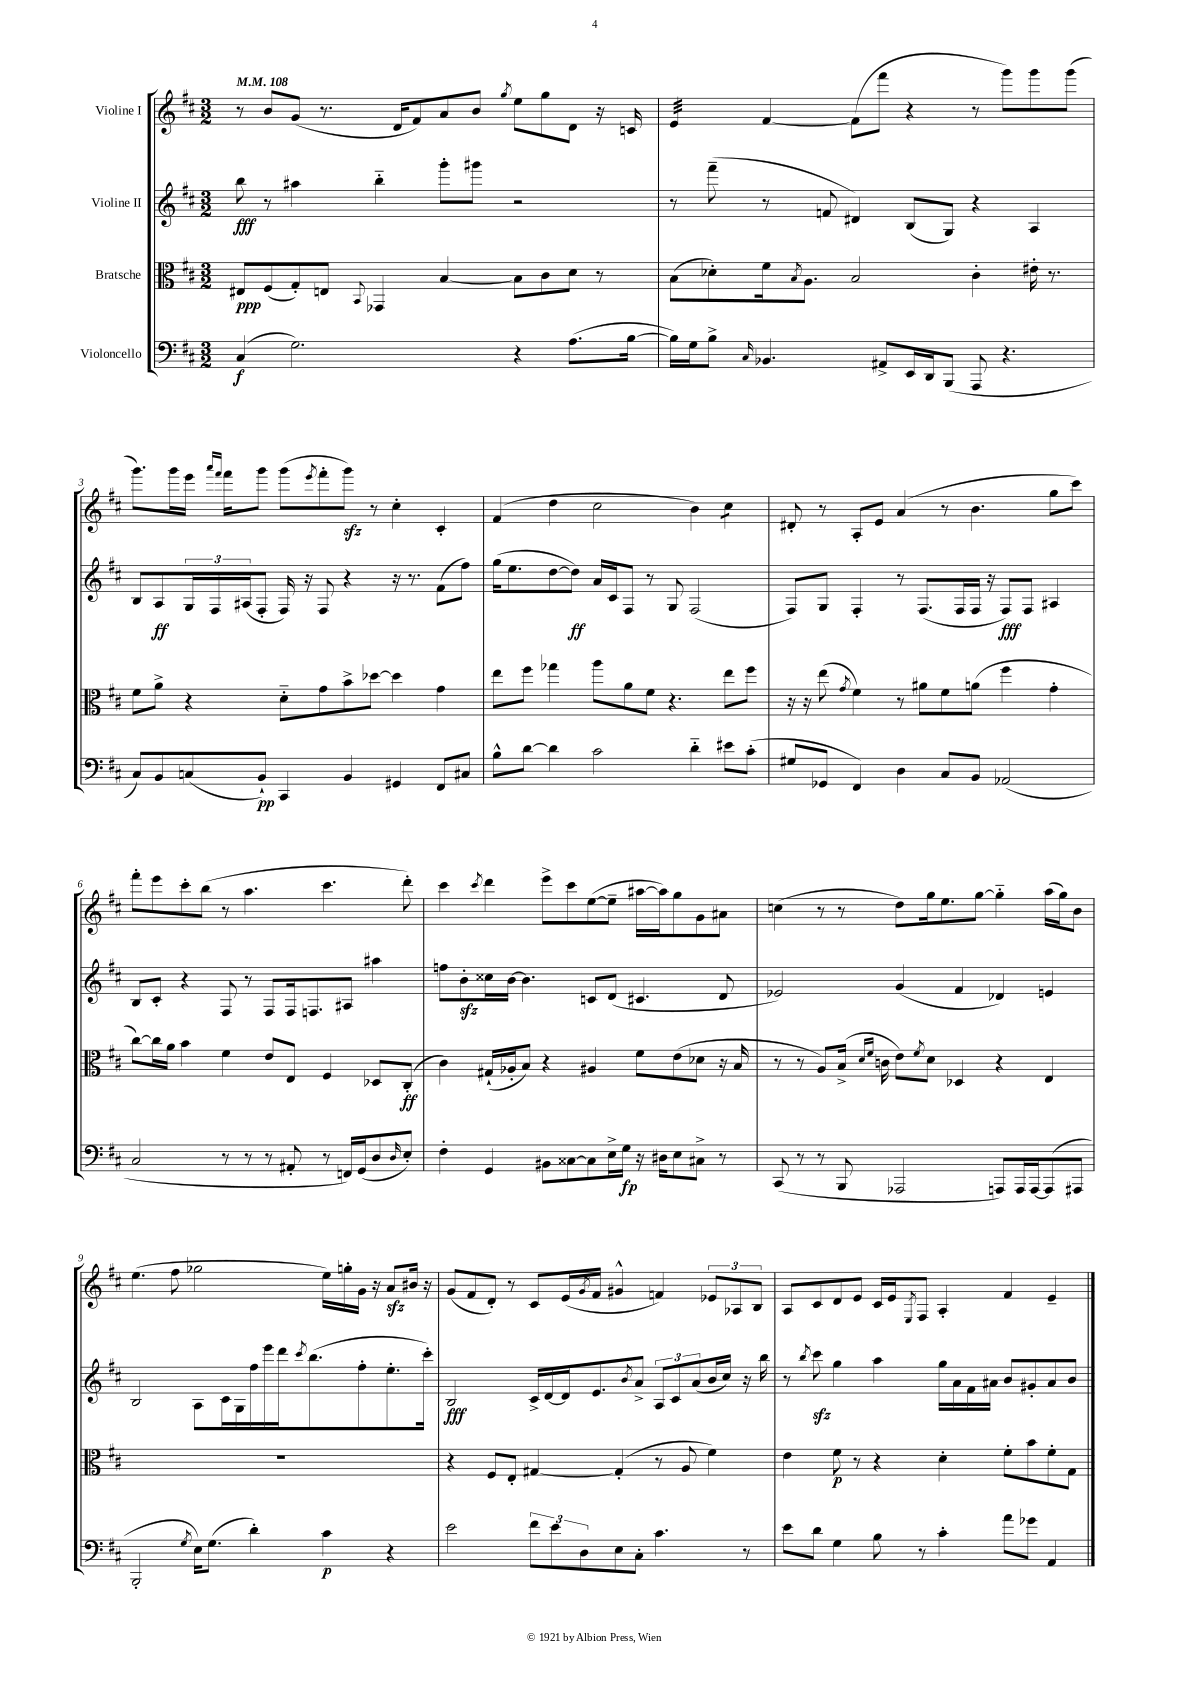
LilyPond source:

<<
\new StaffGroup <<
\new Staff = "s0" \with { instrumentName = "Violine I" } {
    \clef treble \key d \major \numericTimeSignature \time 3/2 \tempo 4 = 108
    r8 b'8 g'8( r8. d'16 fis'8) a'8 b'8 \acciaccatura { g''8 } e''8 g''8 d'8 r16 c'16 |
    e'4:32 fis'4~ fis'8( fis'''8 r4 r8 g'''8) g'''8 g'''8( |
    g'''8.) g'''16 e'''16 \grace { a'''16 fis'''16 } fis'''16 g'''8 g'''8( \acciaccatura { e'''8 } fis'''8-. g'''8\sfz) r8 cis''4-. cis'4-. |
    fis'4( d''4 cis''2 b'4) cis''4:8 |
    dis'8-. r8 a8-. e'8 a'4( r8 b'4. g''8 cis'''8) |
    fis'''8-. e'''8 cis'''8-. b''8( r8 a''4. cis'''4. d'''8-.) |
    cis'''4 \acciaccatura { cis'''8 } d'''4 e'''8-> cis'''8 e''8~( e''8-- ais''16~ ais''16) g''8 g'8 ais'8 |
    c''4( r8 r8 d''8) g''16 e''8. g''8~ g''4-_ a''16( g''16) b'8 |
    e''4.( fis''8 ges''2 e''16) g''16-. g'16 r16 a'8\sfz bis'16 r16 |
    g'8( fis'8 d'8-.) r8 cis'8 e'16( \acciaccatura { g'8 } fis'16 gis'4-^ f'4) \tuplet 3/2 { ees'8 aes8 b8 } |
    a8 cis'8 d'8 e'8 cis'16 e'16 \acciaccatura { e8 } fis8 a4-. fis'4 e'4-- \bar "|." |
}
\new Staff = "s1" \with { instrumentName = "Violine II" } {
    \clef treble \key d \major \numericTimeSignature \time 3/2
    b''8\fff r8 ais''4 b''4-_ g'''8-. gis'''8 r2 |
    r8 fis'''8--( r8 f'8 dis'4) b8( g8) r4 a4 |
    b8 a8\ff \tuplet 3/2 { g16 fis16 ais16( } fis8-. fis16) r16 fis8 r4 r16 r8. fis'8( fis''8) |
    g''16( e''8. d''8~ d''8\ff) a'16 cis'16 fis8 r8 g8 fis2( |
    fis8) g8 fis4-. r8 fis8.( fis16 fis16 r16 fis8\fff) fis8 ais4 |
    b8 cis'8-. r4 fis8 r8 fis8 fis16 f8. ais8 ais''4 |
    f''8 b'8-.\sfz cisis''16 b'16~ b'4. c'8 d'8( cis'4. d'8 |
    ees'2) g'4( fis'4 des'4) e'4 |
    b2 a8 cis'16 g16 fis''16 e'''16 d'''16 \acciaccatura { cis'''8 } b''8.( fis''8-. e''8.-. cis'''16-.) |
    b2\fff cis'16-> d'16~ d'16 e'8. \acciaccatura { b'8 } a'8-> \tuplet 3/2 { a8 cis'8 a'8( } b'16 cis''16) r16 b''16 |
    r8 \acciaccatura { b''8 } cis'''8\sfz g''4 a''4 g''16 a'16 fis'16 ais'16 b'8 gis'8-. ais'8 b'8 \bar "|." |
}
\new Staff = "s2" \with { instrumentName = "Bratsche" } {
    \clef alto \key d \major \numericTimeSignature \time 3/2
    eis8\ppp fis8( g8-.) e8 \appoggiatura { b,8 } ges,4 b4~ b8 cis'8 d'8 r8 |
    b8( des'8-.) fis'16 \acciaccatura { b8 } a8. b2 cis'4-. eis'16-. r8. |
    fis'8 a'8-> r4 d'8-_ g'8 b'8-> des''8~ des''4 g'4 |
    e''8 fis''8 ges''4 a''8 a'8 fis'8 r4. e''8 fis''8 |
    r16 r16 e''8( \acciaccatura { g'8 } fis'4) r8 ais'8 fis'8 a'8( fis''4 g'4-. |
    cis''8~) cis''16 a'16 b'4 fis'4 e'8 e8 fis4 des8 cis8-.\ff( |
    cis'4) gis16-!( aes16-. b8) r4 ais4 fis'8 e'8( des'8 r16 b16 |
    r8 r8 a8) b16->( \grace { d'16 fis'16 } c'16 e'8) \acciaccatura { fis'8 } d'8 des4 r4 e4 |
    R1. |
    r4 fis8 e8-. gis4~ gis4-.( r8 a8 fis'4) |
    e'4 fis'8\p r8 r4 d'4-. fis'8-. b'8 fis'8-. g8 \bar "|." |
}
\new Staff = "s3" \with { instrumentName = "Violoncello" } {
    \clef bass \key d \major \numericTimeSignature \time 3/2
    cis4\f( g2.) r4 a8.( b16~ |
    b16) g16 b8-> \grace { cis16 } bes,4. ais,8-> e,16 d,16 b,,8( a,,8 r4. |
    cis8) b,8 c8( b,8-!\pp) cis,4 b,4 gis,4 fis,8 cis8 |
    b8-^ d'8~ d'4 cis'2 d'4-_ eis'8 cis'8-.( |
    gis8 ges,8 fis,4) d4 cis8 b,8 aes,2( |
    cis2 r8 r8 r8 ais,8-. r8 f,16) g,16( d8 \grace { d16 } e8-.) |
    fis4-. g,4 bis,8 cisis8~ cisis8 e16-> g16\fp r16 dis16 e8 cis8-> r8 |
    cis,8( r8 r8 b,,8 aes,,2 a,,8) a,,16 a,,16~ a,,8( ais,,8 |
    b,,2-. \acciaccatura { g8 } e16) g8.( d'4-.) cis'4\p r4 |
    e'2 \tuplet 3/2 { fis'8 e'8 d8 } e8 cis8-. cis'4. r8 |
    e'8 d'8 g4 b8 r8 cis'4-. a'8 ges'8 a,4 \bar "|." |
}
>>
>>
